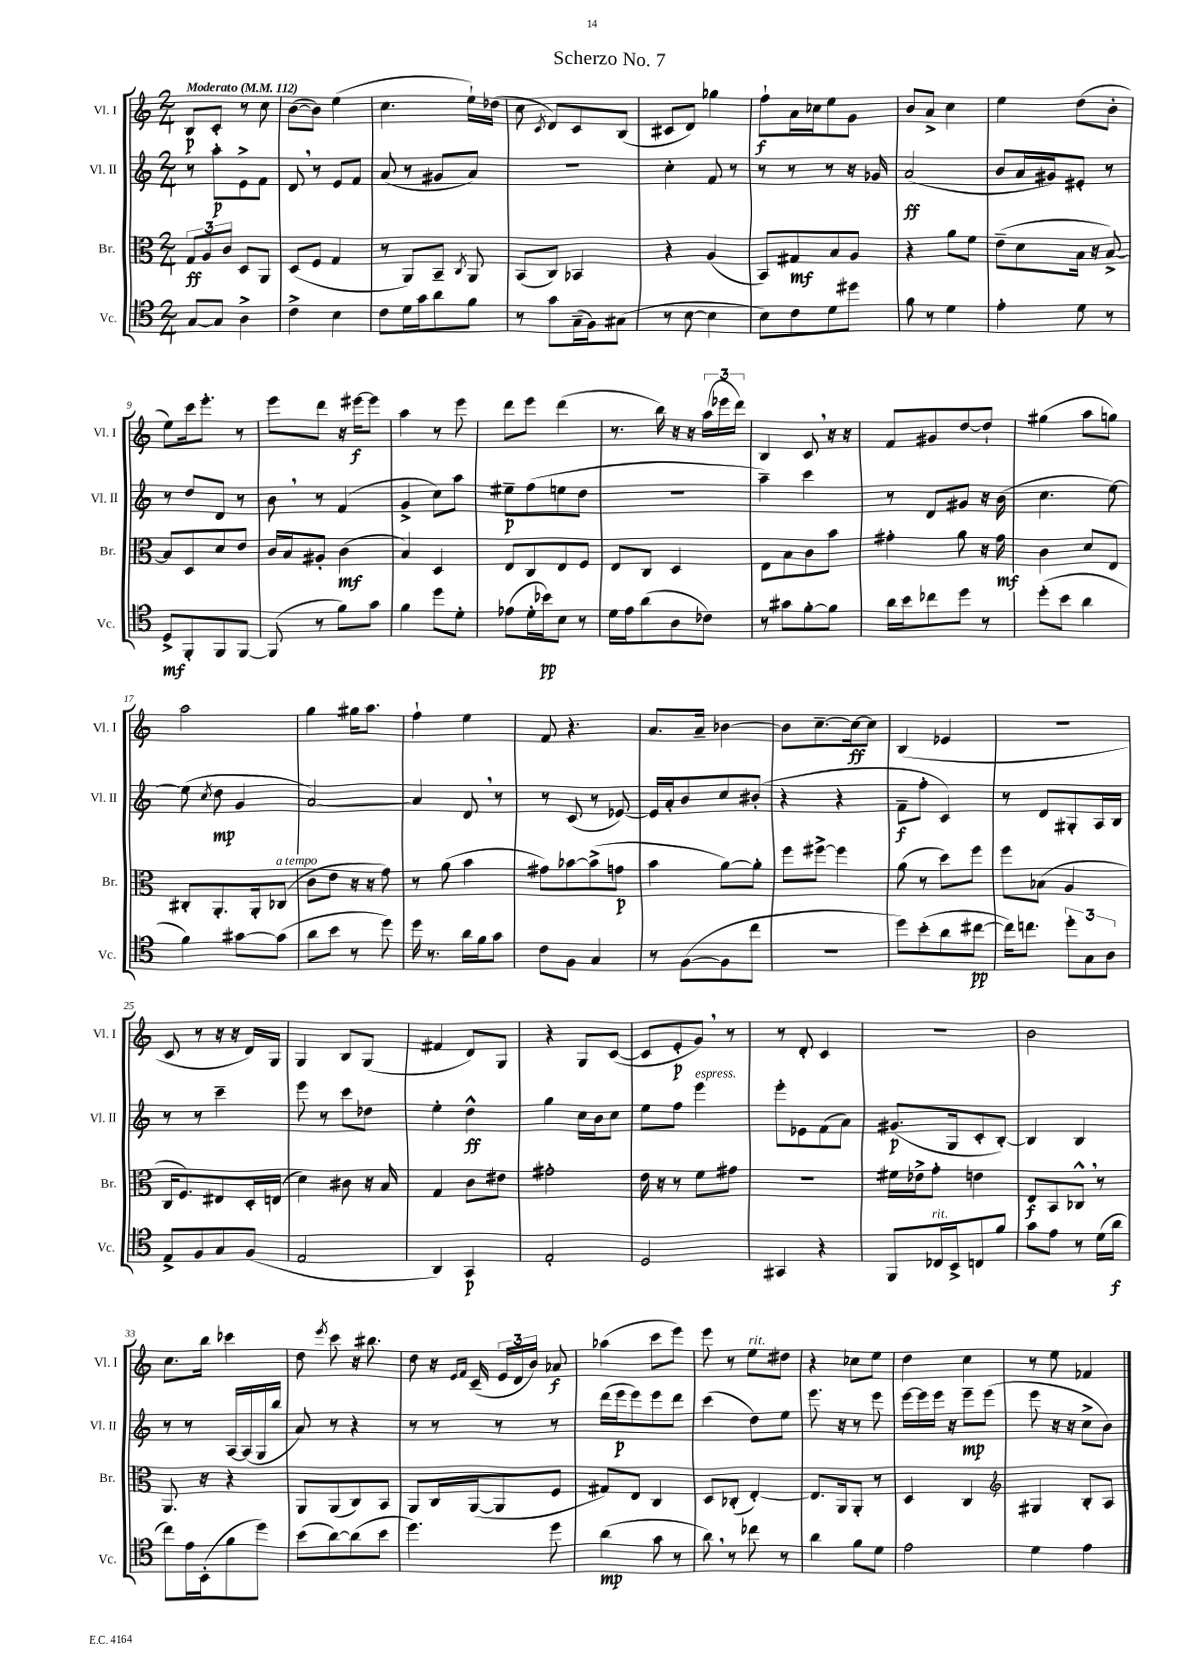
\header { title = "Scherzo No. 7" }
<<
\new StaffGroup <<
\new Staff = "s0" \with { instrumentName = "Vl. I" shortInstrumentName = "Vl. I" } {
    \clef treble \key c \major \numericTimeSignature \time 2/4 \tempo "Moderato" 4 = 112
    \autoBeamOff b8[\p c'8]-. r8 c''8 |
    b'8[~( b'8]) e''4( |
    c''4. e''16[-!) des''16]( |
    c''8 \acciaccatura { c'8 } d'8[) c'8 b8]( |
    cis'8[ d'8]) ges''4 |
    f''8[-!\f a'16 ces''16 e''8 g'8] |
    b'8[ a'8]-> c''4 |
    e''4 d''8[( b'8]-. |
    e''8[) c'''16 e'''8.]-. r8 |
    e'''8[ d'''8] r16 eis'''16[~\f eis'''8] |
    a''4 r8 e'''8 |
    d'''8[ e'''8] d'''4( |
    r8. b''16) r16 r16 \tuplet 3/2 { a''16[( ees'''16 d'''16]) } |
    b4 c'8 \breathe r16 r16 |
    f'8[ gis'8 d''8~ d''8]-! |
    gis''4( a''8[ g''8]) |
    a''2 |
    g''4 gis''16[ a''8.] |
    f''4-! e''4 |
    f'8 r4. |
    a'8.[ a'16]-- bes'4~ |
    bes'8[ c''8.~-- c''16~\ff c''8] |
    b4( ees'4 |
    r2 |
    c'8 r8 r16 r16 d'16[) g16] |
    g4 b8[ g8]( |
    fis'4 d'8[) g8] |
    r4 g8[ c'8]~( |
    c'8[ e'8-.\p g'8]) \breathe r8 |
    r8 d'8-. c'4 |
    r2 |
    b'2 |
    c''8.[ b''16] ces'''4 |
    d''8 \acciaccatura { e'''8 } c'''8 r16 bis''8. |
    d''8 r16 \grace { e'16[ f'16] } c'16--( \tuplet 3/2 { e'16[ d'16 b'16]) } aes'8\f |
    aes''4( c'''8[ e'''8]) |
    e'''8 r8 e''8[^\markup { \italic "rit." } dis''8] |
    r4 ces''8[ e''8] |
    d''4 c''4 |
    r8 e''8 fes'4 \bar "|." |
}
\new Staff = "s1" \with { instrumentName = "Vl. II" shortInstrumentName = "Vl. II" } {
    \clef treble \key c \major \numericTimeSignature \time 2/4
    \autoBeamOff r8 a''8[-.\p e'8-> f'8] |
    d'8 \breathe r8 e'8[ f'8] |
    a'8( r8 gis'8[ a'8]) |
    R2 |
    c''4-. f'8 r8 |
    r8 r8 r8 r16 ges'16 |
    a'2\ff( |
    b'8[ a'16 gis'16) eis'8]-. r8 |
    r8 d''8[ d'8] r8 |
    b'8 \breathe r8 f'4( |
    g'4-> c''8[) a''8] |
    eis''8[--\p f''8( e''8 d''8] |
    R2 |
    a''4--) c'''4 |
    r8 d'8[ gis'8] r16 b'16( |
    c''4. e''8~) |
    e''8( \acciaccatura { c''8 } d''8\mp g'4 |
    a'2~) |
    a'4 d'8 \breathe r8 |
    r8 c'8( r8 ees'8~) |
    ees'16[ a'16-. b'8 c''8 bis'8]-.( |
    r4 r4 |
    f'8[--\f f''8]-. c'4) |
    r8 d'8[ gis8-. a16 b16] |
    r8 r8 c'''4-- |
    e'''8 r8 c'''8[ des''8] |
    e''4-. d''4-^\ff |
    g''4 c''16[ b'16 c''8] |
    e''8[ f''8] e'''4^\markup { \italic "espress." } |
    e'''8[-. ees'8 f'8( a'8]) |
    gis'8.[\p( g16 c'8-. b8]~-.) |
    b4 b4 |
    r8 r8 a16[~ a16( g16 b''16] |
    a'8) r8 r4 |
    r8 r8 r8 r8 |
    d'''16[( e'''16\p e'''8) e'''8 d'''8] |
    c'''4( d''8[) e''8] |
    e'''8. r16 r8 e'''8 |
    e'''16[~ e'''16 e'''16] r16 e'''8[--\mp e'''8]( |
    e'''8 r16 r16 c''8[-> b'8]) \bar "|." |
}
\new Staff = "s2" \with { instrumentName = "Br." shortInstrumentName = "Br." } {
    \clef alto \key c \major \numericTimeSignature \time 2/4
    \autoBeamOff \tuplet 3/2 { g8[\ff a8 c'8] } d8[ a,8] |
    d8[( f8] g4 |
    r8 a,8[) b,8]-- \acciaccatura { c8 } a,8 |
    b,8[( c8]) bes,4 |
    r4 a4( |
    b,8[) gis8\mf b8 a8] |
    r4 a'8[ f'8] |
    e'8[--( d'8 b16] r16 b8~->) |
    b8[ d8 d'8 e'8] |
    c'16[ b16 ais8]-. c'4\mf( |
    b4) d4 |
    e8[ c8 e8 f8] |
    e8[ c8] d4 |
    e8[ b8 c'8 b'8] |
    gis'4-. a'8 r16 gis'16\mf |
    c'4 d'8[ e8] |
    cis8[-. a,8.-. a,16-. ces8]^\markup { \italic "a tempo" }( |
    c'8[ e'8] r16 r16 g'8) |
    r8 a'8( b'4 |
    gis'8[) bes'8~ bes'8->( g'8]\p |
    b'4 a'8[~) a'8]-. |
    f''8[ fis''8]~-> fis''4 |
    a'8( r8 d''8[) f''8] |
    f''8[ bes8]( a4 |
    c16[ f8.) eis8 d16-. e16]( |
    d'4) cis'8 r16 b16 |
    g4 c'8[ eis'8] |
    gis'2-. |
    e'16 r16 r8 f'8[ gis'8] |
    R2 |
    fis'16[ ees'16-> g'8]-. e'4 |
    e8[\f b,8 ces8]-^ \breathe r8 |
    a,8. r16 r4 |
    a,8[ a,8( c8) b,8] |
    a,8[ c16 a,16~( a,8 f8] |
    gis8[) e8] c4 |
    d8[ ces8]-.( e4~-.) |
    e8.[ a,16 a,8]-. r8 |
    d4 c4 |
    \clef treble gis4 b8[-. a8] \bar "|." |
}
\new Staff = "s3" \with { instrumentName = "Vc." shortInstrumentName = "Vc." } {
    \clef tenor \key c \major \numericTimeSignature \time 2/4
    \autoBeamOff g8[~ g8] a4-> |
    c'4-> b4 |
    c'8[ d'16 g'16 a'8 f'8] |
    r8 g'8[ g16--( f16) gis8]( |
    r8 b8~ b4 |
    b8[) c'8 d'8 dis''8] |
    f'8 r8 d'4 |
    e'4-. d'8 r8 |
    d8[->\mf f,8-. f,8 f,8]~ |
    f,8( r8 f'8[) g'8] |
    f'4 d''8[ d'8]-. |
    ees'8[( d'16-. bes'16\pp) b8] r8 |
    d'16[ e'16 a'8( a8 ces'8]) |
    r8 gis'8[ f'8~-. f'8] |
    a'16[ b'16 ces''8 d''8] r8 |
    d''8[-.( b'8] a'4 |
    f'4) gis'8[~ gis'8]( |
    a'8[ b'8] r8 d''8) |
    d''16 r8. a'16[ f'16 g'8] |
    c'8[ f8] g4 |
    r8 f8[~( f8 c''8] |
    R2 |
    d''8[) b'8-.( a'8 cis''8]~\pp |
    cis''16[) c''8.] \tuplet 3/2 { d''8[-. g8 a8] } |
    e8[-> f8 g8 f8]( |
    e2 |
    a,4) g,4\p |
    e2-. |
    d2 |
    gis,4 r4 |
    f,8[ ces16^\markup { \italic "rit." } b,16-> c8 f'8] |
    g'8[ e'8] r8 d'16[( a'16]\f |
    c''8[) e'16 b,16-.( f'8 d''8]) |
    b'8[( a'8~) a'8( b'8] |
    d''4.) d''8 |
    a'4\mp( g'8 r8 |
    a'8) \breathe r8 ces''8 r8 |
    a'4 f'8[ d'8] |
    e'2 |
    d'4 e'4 \bar "|." |
}
>>
>>
